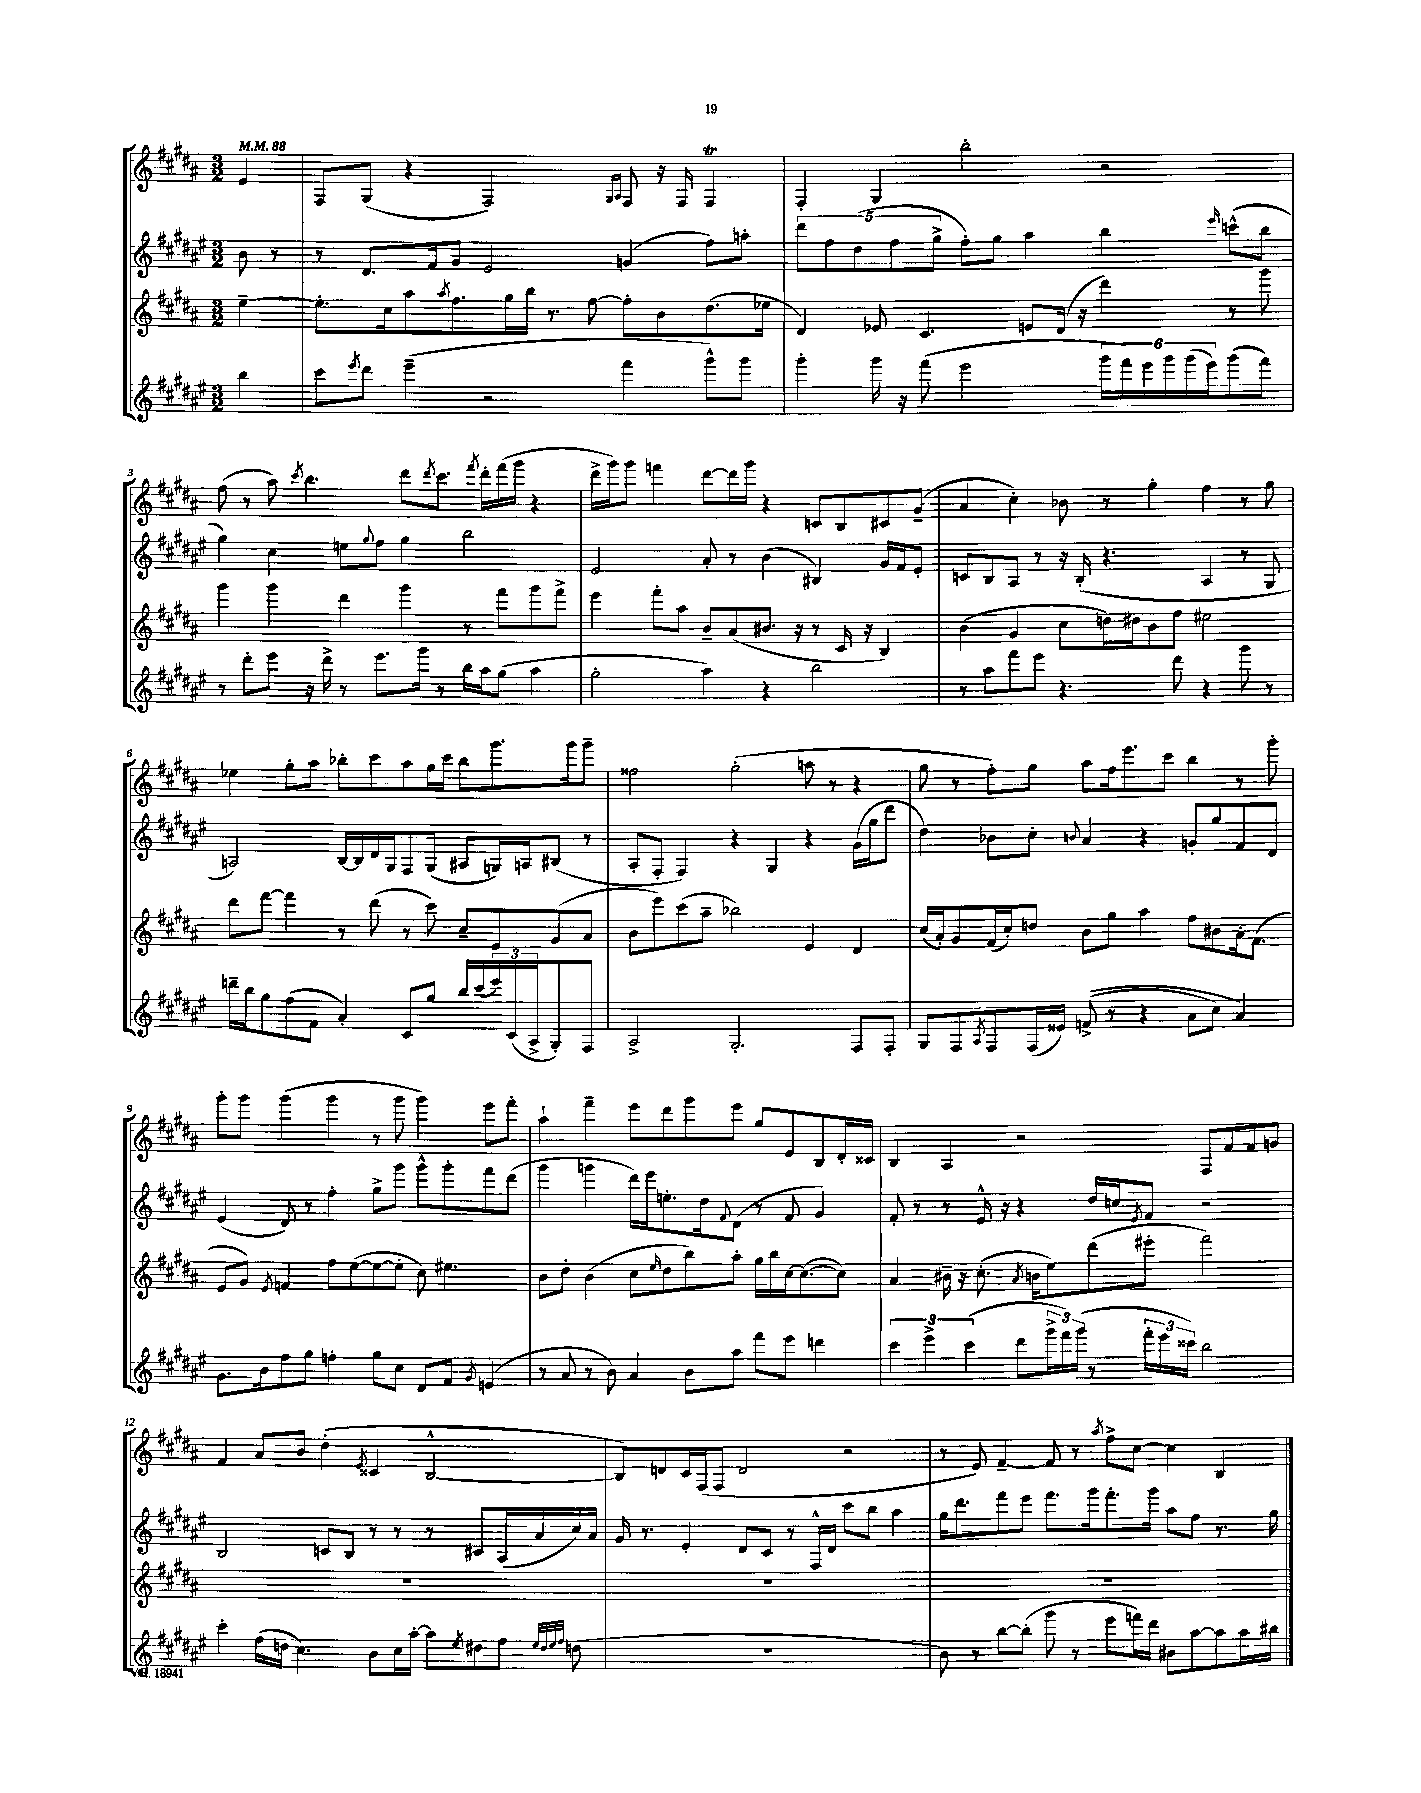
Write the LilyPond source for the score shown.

<<
\new StaffGroup <<
\new Staff = "s0" {
    \clef treble \key b \major \numericTimeSignature \time 3/2 \partial 4 \tempo 4 = 88
    e'4 |
    fis8 gis8( r4 fis2) \grace { gis16 ais16 } fis8 r16 fis16 fis4\trill |
    fis4-. gis4 b''2-. r2 |
    fis''8( r8 ais''8) \acciaccatura { cis'''8 } b''4. dis'''8 \acciaccatura { dis'''8 } cis'''8. \acciaccatura { fis'''8 } dis'''16-. fis'''16( gis'''16 r4 |
    dis'''16-> gis'''16) gis'''8 f'''4 dis'''8~ dis'''16 gis'''16 r4 c'8 b8 cis'8 gis'8--( |
    ais'4 cis''4-.) bes'8 r8 gis''4-. fis''4 r8 gis''8 |
    ees''4 gis''8-. ais''8 bes''8-. cis'''8 ais''8 gis''16 cis'''16 bes''8 gis'''8. gis'''16 gis'''8-- |
    fisis''2 gis''2-.( a''8 r8 r4 |
    gis''8 r8 fis''8-.) gis''8 ais''8 fis''16 e'''8. cis'''8 b''4 r8 gis'''8-. |
    gis'''8-. gis'''8 gis'''4( gis'''4 r8 gis'''8 gis'''4) e'''8 fis'''8-. |
    ais''4-! fis'''4-- e'''8 dis'''8 gis'''8 e'''8 gis''8 e'8 b8 dis'16-. cisis'16 |
    b4 ais4 r2 fis8 fis'8 fis'8 g'8 |
    fis'4 ais'8 b'8 dis''4-.( \acciaccatura { e'8 } cisis'4 b2~-^ |
    b8) d'8 cis'16 fis16( fis8 d'2 r2 |
    r8 e'8) fis'4~-- fis'8 r8 \acciaccatura { ais''8 } fis''8-> cis''8~ cis''4 b4 \bar "|." |
}
\new Staff = "s1" {
    \clef treble \key fis \major \numericTimeSignature \time 3/2 \partial 4
    b'8 r8 |
    r8 dis'8. fis'16 gis'8 eis'2 g'4( fis''8) a''8-. |
    \tuplet 5/4 { dis'''8 fis''8 dis''8( fis''8 gis''8-> } fis''8-.) gis''8 ais''4 b''4 \grace { eis'''16 } c'''8-^( b''8 |
    gis''4) cis''4 e''8 \appoggiatura { gis''8 } fis''8 gis''4 b''2 |
    eis'2 ais'8-. r8 b'4( bis4) gis'16 fis'16 eis'8-. |
    c'8 b8 ais8 r8 r16 b16-.( r4. ais4 r8 gis8 |
    a2) b16~ b16 dis'16 gis16 fis8 gis8( ais8 g16) a16 bis8( r8 |
    ais8-. fis8-. fis4) r4 gis4 r4 gis'16( gis''16 dis'''8 |
    dis''4) bes'8 cis''8-. \appoggiatura { b'8 } ais'4 r4 g'8-. gis''8 fis'8 dis'8 |
    eis'4( dis'8) r8 fis''4-. gis''8-> gis'''8 gis'''8-^ gis'''8-. fis'''8 dis'''8( |
    gis'''4 g'''4 dis'''16) eis'''16 e''8.-. dis''16 \appoggiatura { fis'8 } dis'8( r8 fis'8 gis'4) |
    fis'8-. r8 r8 eis'16-^ r16 r4 dis''16 c''16 \acciaccatura { eis'8 } fis'8 r2 |
    b2 c'8 b8 r8 r8 r8 cis'8 ais16( ais'16 cis''16) ais'16 |
    gis'16 r8. eis'4-. dis'8 cis'8 r8 fis16-^ dis'16 cis'''8 b''8 ais''4 |
    gis''16 dis'''8. fis'''8 eis'''8 fis'''8. gis'''16 fis'''8.-. gis'''16 ais''8 fis''8 r8. gis''16 \bar "|." |
}
\new Staff = "s2" {
    \clef treble \key b \major \numericTimeSignature \time 3/2 \partial 4
    e''4~-- |
    e''8.-. cis''16 ais''8 \acciaccatura { ais''8 } fis''8. gis''16 b''16 r8. fis''8~ fis''8-. b'8 dis''8.( ees''16 |
    dis'4) ees'8 cis'4. e'8 dis'16( r16 dis'''4) r8 gis'''8 |
    gis'''4 gis'''4 dis'''4 gis'''4 r8 fis'''8 gis'''8 fis'''8-> |
    e'''4 fis'''8-. ais''8 b'8-- ais'8( bis'8. r16 r8 cis'16 r16 b4) |
    b'4( gis'4 cis''8 d''16) dis''16 b'8 fis''8 eis''2 |
    dis'''8 fis'''8~ fis'''4 r8 dis'''8( r8 cis'''8) cis''8-- e'8 gis'8( ais'8 |
    b'8 e'''8) cis'''8( ais''8-- bes''2) e'4 dis'4 |
    cis''16( ais'16-.) gis'8 fis'16( cis''16-.) d''8 b'8 gis''8 ais''4 fis''8 bis'8 ais'16-. fis'8.( |
    e'8 gis'8) \acciaccatura { e'8 } f'4 fis''8 e''8~( e''8~ e''8-. cis''8) eis''4. |
    b'8 dis''8-. b'4( cis''8 \grace { e''16 } dis''8 b''8) ais''8-. gis''16 b''16 cis''16~ cis''8.~( cis''8) |
    ais'4 bis'16-- r16 cis''8.-.( \acciaccatura { ais'8 } b'16 e''8) dis'''8( eis'''8-. fis'''2) |
    R1. |
    R1. |
    R1. \bar "|." |
}
\new Staff = "s3" {
    \clef treble \key fis \major \numericTimeSignature \time 3/2 \partial 4
    b''4 |
    cis'''8 \acciaccatura { eis'''8 } dis'''8 eis'''4--( r2 fis'''4 gis'''8-^) gis'''8 |
    gis'''4-. gis'''16 r16 fis'''8( eis'''2 \tuplet 6/4 { gis'''16 fis'''16) eis'''16 gis'''16 gis'''16( eis'''16) } gis'''8( fis'''8) |
    r8 dis'''8-. eis'''8 r16 dis'''16-> r8 eis'''8. gis'''16 r8 b''16 ais''16 gis''8( ais''4 |
    gis''2-. ais''4) r4 b''2 |
    r8 ais''8 fis'''8 eis'''8 r4. dis'''8 r4 gis'''8 r8 |
    d'''16-- b''16 gis''8 fis''8( fis'8 ais'4-.) cis'8 gis''8 b''16 cis'''16( \tuplet 3/2 { eis'''16) cis'16( ais16-> } gis8-.) fis8 |
    ais2-> gis2.-. fis8 fis8-. |
    gis8 fis8 \acciaccatura { ais8 } fis8 fis16( eisis'16) f'8->(\( r8 r4 ais'8 cis''8) ais'4\) |
    gis'8. b'16 fis''8 gis''8 f''4-. gis''8 cis''8 dis'8 fis'8 \acciaccatura { gis'8 } e'4( |
    r8 ais'8 r8 b'8) ais'4 b'8 ais''8 fis'''8 eis'''8 d'''4 |
    \tuplet 3/2 { cis'''4 eis'''4-> cis'''4( } dis'''8 \tuplet 3/2 { gis'''16-> fis'''16) gis'''16( } r8 \tuplet 3/2 { fis'''16-. eis'''16 cisis'''16) } b''2 |
    cis'''4-. fis''16( d''16 cis''4.) b'8 cis''16 ais''16~-. ais''8 \acciaccatura { eis''8 } dis''8 fis''8 \grace { eis''32 dis''32 eis''32 fis''32 } d''8( |
    R1. |
    b'8) r8 b''8~ b''8-.( gis'''8 r8 eis'''8 f'''16) dis'''16 bis'8 ais''8~ ais''8 ais''16 bis''16 \bar "|." |
}
>>
>>
